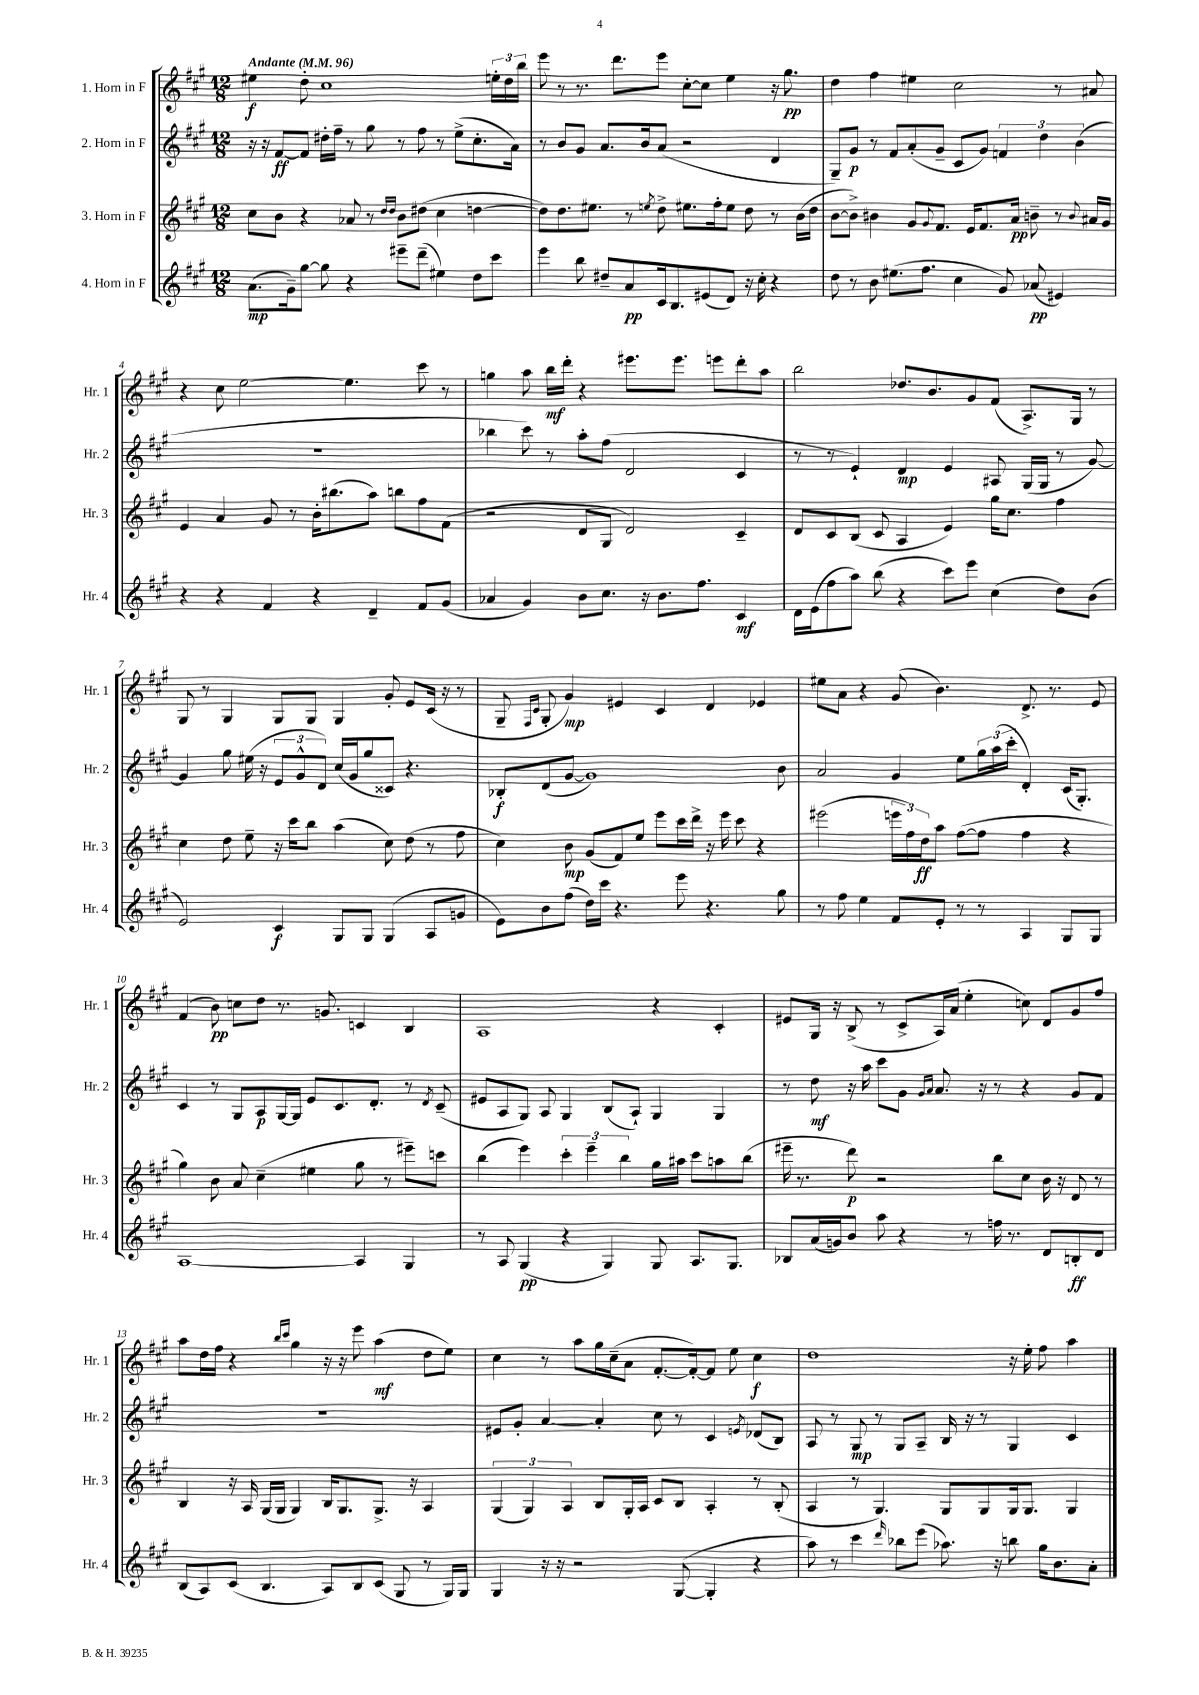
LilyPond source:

<<
\new StaffGroup <<
\new Staff = "s0" \with { instrumentName = "1. Horn in F" shortInstrumentName = "Hr. 1" } {
    \clef treble \key a \major \numericTimeSignature \time 12/8 \tempo "Andante" 4 = 96
    eis''4\f d''8-. cis''1 \tuplet 3/2 { e''16-. d''16 b''16 } |
    e'''8 r8 r8. d'''8. e'''8 cis''8~-. cis''8 e''4 r16 gis''8.\pp |
    d''4 fis''4 eis''4 cis''2 r8 ais'8 |
    r4 cis''8 e''2~ e''4. cis'''8 r8 |
    g''4 a''8 b''16\mf d'''16-. r4 eis'''8. eis'''8. e'''8 d'''8-. a''8 |
    b''2 des''8. b'8. gis'8 fis'8( a8.->) gis16 r8 |
    gis8 r8 gis4 gis8 gis8 gis4 gis'8-. e'8 cis'16( r16 r8 |
    gis8-- \grace { fis16 cis'16 } gis8-. gis'4\mp) eis'4 cis'4 d'4 ees'4 |
    eis''8 a'8 r4 gis'8( b'4.) d'8.-> r8. e'8 |
    fis'4( b'8\pp) c''8 d''8 r8. g'8. c'4 b4 |
    a1 r4 cis'4-. |
    eis'8 gis16 r16 b8->( r8 cis'8-> a16) a'16( e''4-. c''8) d'8 gis'8 fis''8 |
    a''8 d''16 fis''16 r4 \grace { b''16 cis'''16 } gis''4 r16 r16 e'''8 a''4\mf( d''8 e''8) |
    cis''4 r8 a''8 gis''16 cis''16--( a'8 fis'8.~-. fis'16~-.) fis'8 e''8 cis''4\f |
    d''1 r16 e''16-. fis''8 a''4 \bar "|." |
}
\new Staff = "s1" \with { instrumentName = "2. Horn in F" shortInstrumentName = "Hr. 2" } {
    \clef treble \key a \major \numericTimeSignature \time 12/8
    r16 r16 fis'8~\ff fis'8 dis''16-. fis''16-- r8 gis''8 r8 fis''8 r8 e''8->( cis''8.-. a'16) |
    r8 b'8 gis'8 a'8. b'16 a'8( r2 d'4 |
    gis8--) gis'8\p r8 fis'8 a'8-.( gis'8-- cis'8 gis'8) \tuplet 3/2 { f'4 d''4 b'4( } |
    R1. |
    bes''4 cis'''8) r8 a''8-. fis''8( d'2 cis'4 |
    r8 r8 e'4-!) d'4\mp e'4 ais8 gis16( gis16 r8 gis'8~) |
    gis'4 gis''8 eis''16( r16 \tuplet 3/2 { e'8 gis'8-^ d'8) } cis''16( gis'16 gis''8 cisis'8) r4. |
    bes8-.\f d'8( gis'8~ gis'1) b'8 |
    a'2 gis'4 e''8 \tuplet 3/2 { gis''16 a''16( cis'''16-. } d'4-.) cis'16( gis8.-.) |
    cis'4 r8 gis8 a8\p gis16~ gis16 e'8 cis'8. d'8.-. r8 \acciaccatura { d'8 } cis'8--( |
    eis'8 a8 gis8) a8 gis4 b8( a8-!) gis4 gis4 |
    r8 d''8\mf r16 a''16 cis'''8 gis'8 \grace { gis'16 a'16 } a'8. r16 r8 r4 gis'8 fis'8 |
    R1. |
    eis'8 gis'8-. a'4~ a'4-. cis''8 r8 cis'4 \acciaccatura { e'8 } des'8( b8) |
    a8 r8 gis8\mp r8 gis8 a8-- b16 r16 r8 gis4 cis'4 \bar "|." |
}
\new Staff = "s2" \with { instrumentName = "3. Horn in F" shortInstrumentName = "Hr. 3" } {
    \clef treble \key a \major \numericTimeSignature \time 12/8
    cis''8 b'8 r4 aes'8 r8 \grace { d''16 d''16 } b'8 dis''8( cis''4 d''4~ |
    d''8) d''8. eis''8. r8 \acciaccatura { e''8 } d''8-> eis''8. fis''16-. eis''8 d''8 r8 b'16( d''16 |
    b'8~ b'8->) bis'4 gis'8 \appoggiatura { gis'8 } fis'8. e'16 fis'8. a'16\pp b'8-- r8 \appoggiatura { b'8 } ais'16 gis'16 |
    e'4 a'4 gis'8 r8 b'16-. bis''8.( a''8) b''8 fis''8 fis'8( |
    r2 d'8 gis8 d'2) cis'4-- |
    d'8 cis'8 b8( cis'8 a4 e'4) gis''16 cis''8. fis''4 |
    cis''4 d''8 e''8-- r16 cis'''16 b''8 a''4( cis''8) d''8( r8 fis''8 |
    cis''4) b'8\mp gis'8( fis'8) e''8 e'''8 cis'''16 d'''16-> r16 e'''16 cis'''8 r4 |
    eis'''2( \tuplet 3/2 { e'''16 fis''16) d''16\ff } a''8 fis''8~( fis''8 fis''4 r4 |
    gis''4) b'8 a'8 cis''4--( eis''4 gis''8 r8 eis'''8--) c'''8 |
    b''4( e'''4) \tuplet 3/2 { cis'''4-. e'''4-- b''4 } gis''16 ais''16 cis'''8 a''8 b''8( |
    eis'''16-- r8. d'''8\p) r2 b''8 cis''8 b'16 r16 d'8 r8 |
    b4 r16 a16 gis16( gis16 gis4) b16 gis8. gis8.-> r16 a4 |
    \tuplet 3/2 { gis4( gis4) a4 } b8 gis16-. a16 cis'8 b8 a4-. r8 b8-.( |
    a4 r8 gis4.) gis8 gis8 gis16 gis8. gis4 \bar "|." |
}
\new Staff = "s3" \with { instrumentName = "4. Horn in F" shortInstrumentName = "Hr. 4" } {
    \clef treble \key a \major \numericTimeSignature \time 12/8
    a'8.\mp( gis'16--) gis''8~ gis''8 r4 eis'''8-- d'''8--( eis''4) d''8 cis'''8 |
    e'''4 b''8 dis''8-- a'8\pp cis'16 b8. eis'8( d'8) r16 cis''16-. r4 |
    d''8 r8 b'8 eis''8.( fis''8. cis''4 gis'8) aes'8\pp( eis'4) |
    r4 r4 fis'4 r4 d'4-- fis'8 gis'8( |
    aes'4 gis'4) b'8 cis''8. r16 b'8. fis''8. cis'4\mf |
    d'16 e'16( fis''8 a''8) b''8( r4 cis'''8) e'''8 cis''4( d''8) b'8( |
    e'2) cis'4\f gis8 gis8 gis4( a8 g'8 |
    e'8) b'8 fis''8( d''16) cis'''16 r4. e'''8 r4. gis''8 |
    r8 fis''8 e''4 fis'8 e'8-. r8 r8 a4 gis8 gis8 |
    a1~ a4 gis4 |
    r8 a8 gis4\pp( r4 gis4) gis8 a8. gis8. |
    bes8 a'16( g'16) b'8 a''8 r4 r8 f''16 r8. d'8 b8-.\ff d'8 |
    b8( a8) cis'8( b4. a8) b8 cis'8( gis8 r8 gis16) gis16 |
    gis4 r16 r16 r2 gis8~( gis4-. r4 |
    a''8) r8 cis'''4 \grace { d'''16 } bes''8 e'''8( aes''8.) r16 b''8 gis''16 b'8. a'8-. \bar "|." |
}
>>
>>
